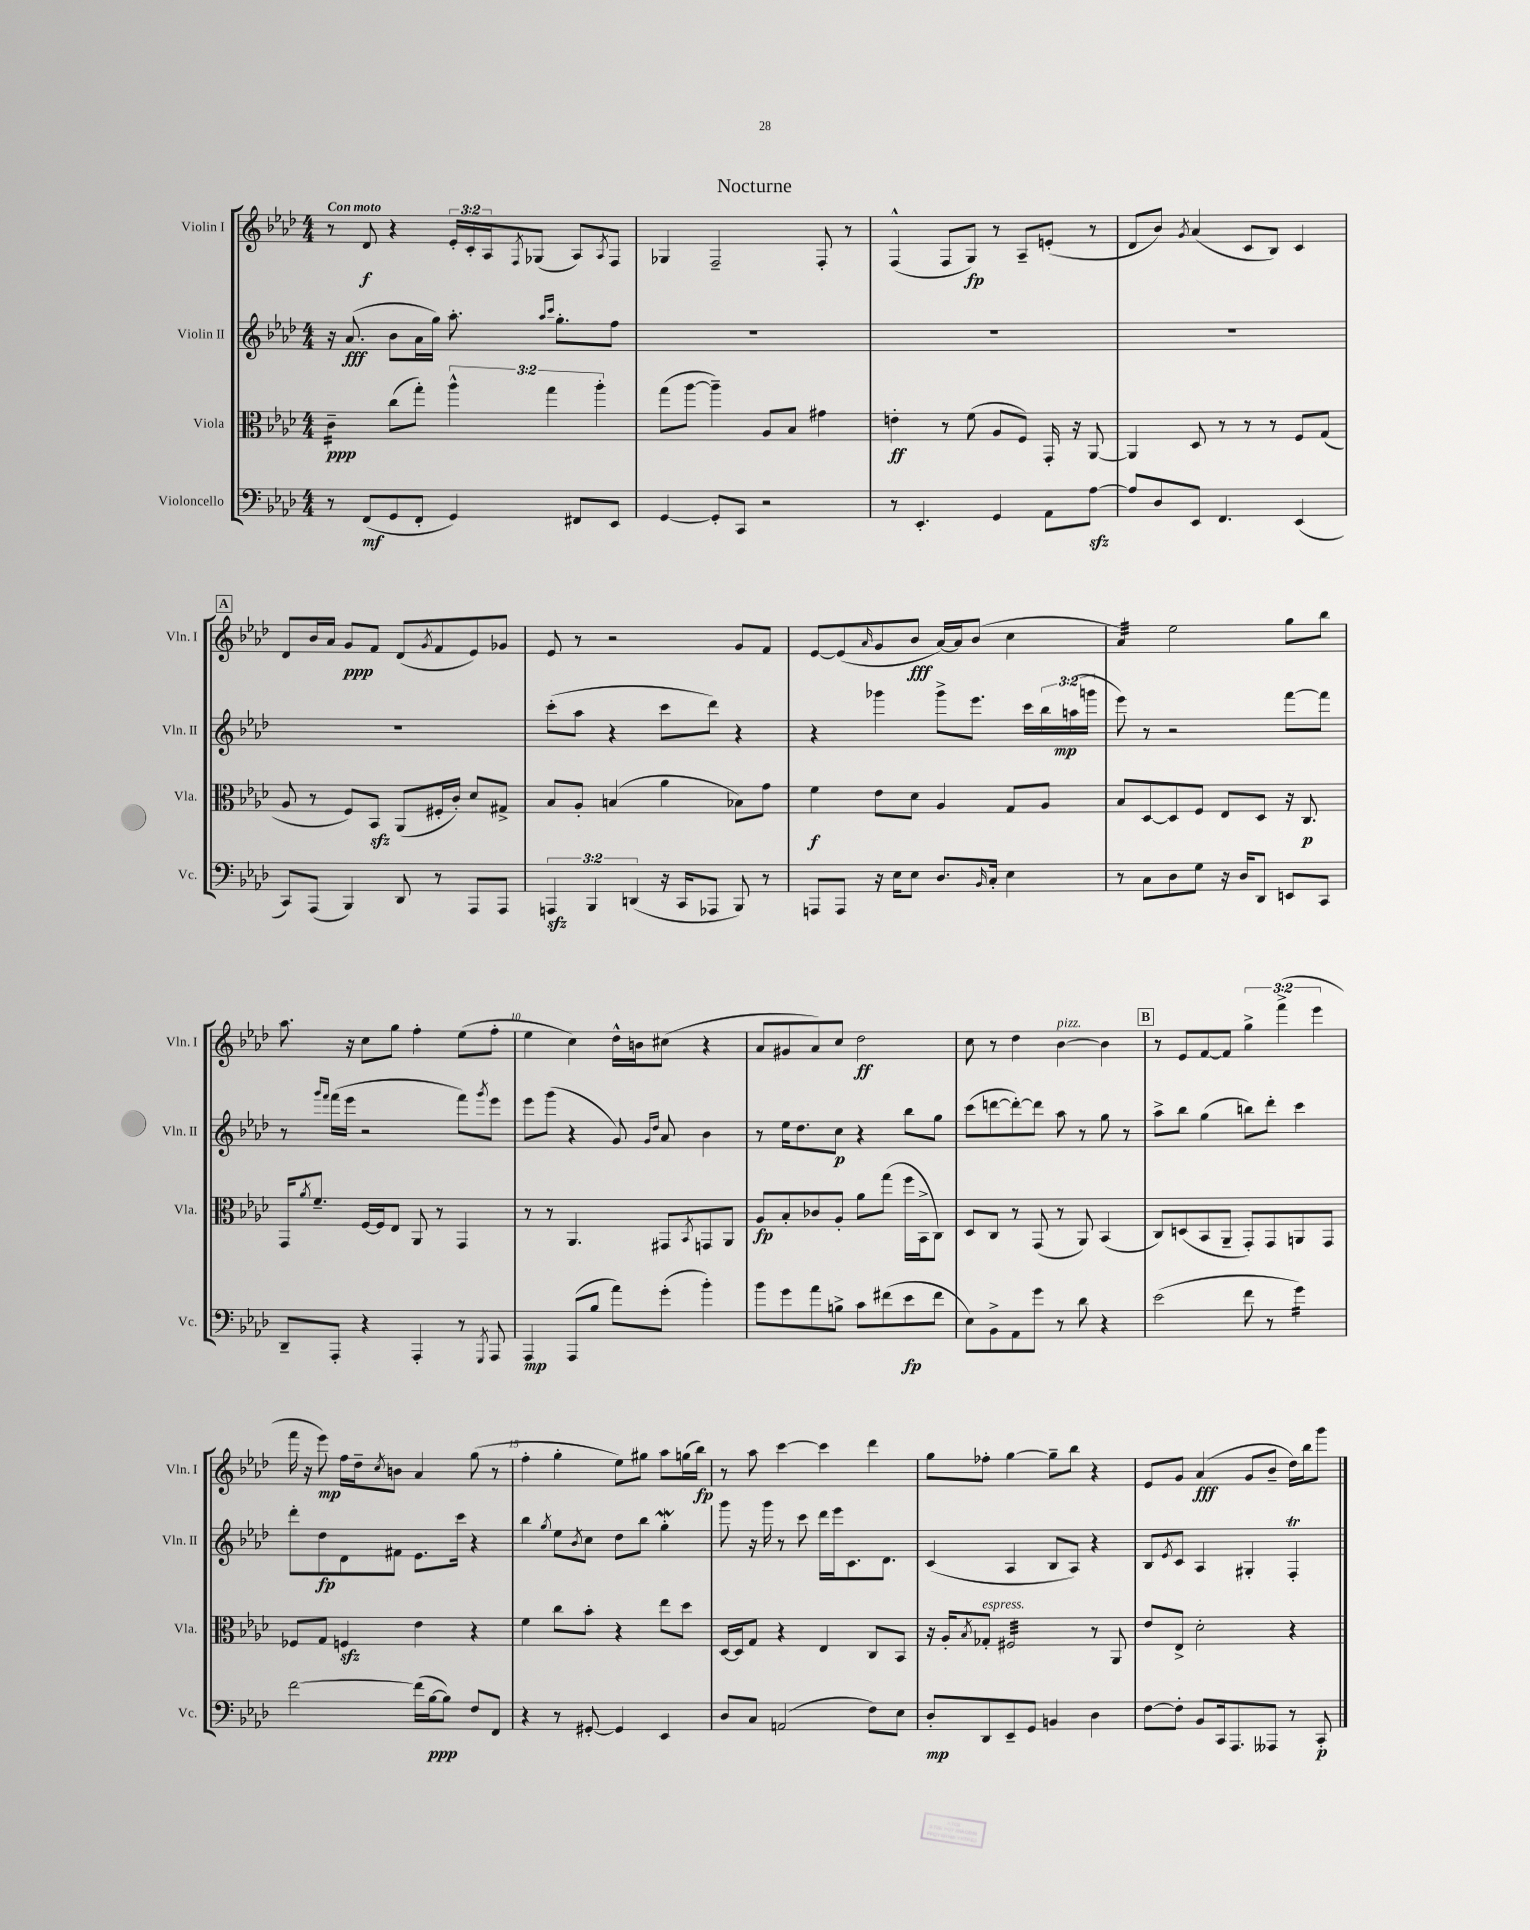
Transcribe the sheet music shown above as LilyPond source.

\header { title = "Nocturne" }
<<
\new StaffGroup <<
\new Staff = "s0" \with { instrumentName = "Violin I" shortInstrumentName = "Vln. I" } {
    \clef treble \key aes \major \numericTimeSignature \time 4/4 \override Staff.TupletNumber.text = #tuplet-number::calc-fraction-text \tempo "Con moto"
    r8 des'8\f r4 \tuplet 3/2 { ees'16-. c'16-. aes16 } \acciaccatura { f8 } ges8( aes8) \acciaccatura { aes8 } f8 |
    ges4 f2-- f8-. r8 |
    f4-^( f8 g8\fp) r8 aes8-- e'8-.( r8 |
    des'8 bes'8) \acciaccatura { g'8 } aes'4( c'8 bes8) c'4 |
    \mark \markup { \box "A" } des'8 bes'16 aes'16 g'8\ppp f'8 des'8( \acciaccatura { g'8 } f'8 ees'8) ges'8 |
    ees'8 r8 r2 g'8 f'8 |
    ees'8~ ees'8( \grace { aes'16 } g'8 bes'8\fff aes'16~) aes'16 bes'8( c''4 |
    aes'4:32) ees''2 g''8 bes''8 |
    aes''8. r16 c''8 g''8 f''4-. ees''8( f''8-. |
    ees''4 c''4) des''16-^ b'16 cis''8( r4 |
    aes'8 gis'8 aes'8) c''8 des''2\ff |
    c''8 r8 des''4 bes'4~^\markup { \italic "pizz." } bes'4 |
    \mark \markup { \box "B" } r8 ees'8 f'8~ f'8 \tuplet 3/2 { g''4-> f'''4->( ees'''4 } |
    f'''16 r16 ees'''8\mp) f''16 des''16-- \acciaccatura { c''8 } b'8 aes'4 g''8( r8 |
    f''4-. g''4-. ees''8) gis''8 aes''8 g''16( bes''16\fp) |
    r8 aes''8 c'''4~ c'''4 des'''4 |
    g''8 fes''8-. g''4~ g''8-- bes''8 r4 |
    ees'8 g'8 aes'4\fff( g'8 bes'8-- des''16) bes''16 g'''8 \bar "|." |
}
\new Staff = "s1" \with { instrumentName = "Violin II" shortInstrumentName = "Vln. II" } {
    \clef treble \key aes \major \numericTimeSignature \time 4/4 \override Staff.TupletNumber.text = #tuplet-number::calc-fraction-text
    r16 aes'8.\fff( bes'8 aes'16 g''16) aes''8.-. \grace { aes''16 c'''16 } g''8.-. f''8 |
    R1 |
    R1 |
    R1 |
    \mark \markup { \box "A" } R1 |
    c'''8-.( aes''8 r4 c'''8 des'''8) r4 |
    r4 ges'''4 ges'''8-> ees'''8. c'''16 \tuplet 3/2 { bes''16 a''16\mp( g'''16 } |
    ees'''8) r8 r2 f'''8~ f'''8 |
    r8 \grace { g'''16 f'''16 } f'''16( ees'''16 r2 f'''8) \acciaccatura { g'''8 } ees'''8 |
    ees'''8 g'''8( r4 g'8) \grace { g'16 des''16 } aes'8 bes'4 |
    r8 ees''16 des''8. c''8\p r4 bes''8 g''8 |
    c'''8( d'''8~ d'''8~-.) d'''8 aes''8 r8 g''8 r8 |
    \mark \markup { \box "B" } aes''8-> bes''8 g''4( b''8) des'''8-. c'''4 |
    des'''8-. des''8\fp des'8 fis'8 ees'8. c'''16 r4 |
    bes''4 \acciaccatura { g''8 } ees''8 \acciaccatura { bes'8 } c''8 des''8 bes''8 g''4-.\mordent |
    g'''8 r16 g'''16 r8 c'''8 des'''16 ees'''16 c'8. des'8. |
    c'4( aes4 bes8 aes8) r4 |
    bes8 \acciaccatura { ees'8 } c'8 aes4 gis4-. f4-.\trill \bar "|." |
}
\new Staff = "s2" \with { instrumentName = "Viola" shortInstrumentName = "Vla." } {
    \clef alto \key aes \major \numericTimeSignature \time 4/4 \override Staff.TupletNumber.text = #tuplet-number::calc-fraction-text
    c'4:16--\ppp c''8( g''8-.) \tuplet 3/2 { aes''4-^ g''4 aes''4-. } |
    g''8( aes''8~ aes''4--) aes8 bes8 gis'4 |
    e'4-.\ff r8 f'8( aes8 f8) g,16-. r16 aes,8~ |
    aes,4 des8 r8 r8 r8 f8 g8( |
    \mark \markup { \box "A" } aes8 r8 f8) bes,8\sfz aes,8( fis16-. c'16-.) des'8 gis8-> |
    bes8 aes8-. b4( aes'4 bes8) g'8 |
    f'4\f ees'8 des'8 aes4 g8 aes8 |
    bes8 des8~ des8 f8 ees8 des8 r16 c8.\p |
    g,16 \acciaccatura { aes'8 } f'8.-- f16~ f16 ees8 aes,8 r8 g,4 |
    r8 r8 aes,4. gis,8 \acciaccatura { bes,8 } g,8 aes,8 |
    aes8\fp bes8-. ces'8 aes8-. aes'8 g''8( f''16 bes,16-> c8) |
    des8 c8 r8 g,8( r8 aes,8) bes,4( |
    \mark \markup { \box "B" } c8) d8( bes,8 aes,8-- g,8-.) g,8 a,8 g,8 |
    fes8 g8 f4\sfz ees'4 r4 |
    f'4 c''8 bes'8-. r4 ees''8 des''8 |
    des16~ des16 g8 r4 ees4 c8 bes,8 |
    r16 aes16-. \acciaccatura { bes8 } ges8-.^\markup { \italic "espress." } fis2:32 r8 aes,8 |
    ees'8 ees8-> des'2-. r4 \bar "|." |
}
\new Staff = "s3" \with { instrumentName = "Violoncello" shortInstrumentName = "Vc." } {
    \clef bass \key aes \major \numericTimeSignature \time 4/4 \override Staff.TupletNumber.text = #tuplet-number::calc-fraction-text
    r8 f,8\mf( g,8 f,8-. g,4) fis,8 ees,8 |
    g,4~ g,8-. c,8 r2 |
    r8 ees,4.-. g,4 aes,8 aes8~\sfz |
    aes8 des8 ees,8 f,4. ees,4( |
    \mark \markup { \box "A" } c,8) aes,,8( bes,,4) des,8 r8 aes,,8 aes,,8 |
    \tuplet 3/2 { a,,4\sfz bes,,4 d,4( } r16 c,16 aes,,8 bes,,8) r8 |
    a,,8 a,,8 r16 ees16 ees8 des8. \grace { bes,16 } c16-. ees4 |
    r8 c8 des8 g8 r16 des16 des,8 e,8 c,8 |
    des,8-- aes,,8-. r4 aes,,4-. r8 \acciaccatura { g,,8 } aes,,8 |
    aes,,4\mp aes,,8( bes8 aes'8) g'8-.( bes'4-.) |
    bes'8 g'8 aes'8 b8-> c'8 fis'8( ees'8\fp fis'8 |
    ees8) bes,8-> aes,8 g'8 r8 des'8 r4 |
    \mark \markup { \box "B" } ees'2( f'8 r8 g'4:16) |
    f'2~ f'16( bes16~\ppp bes8) f8 f,8 |
    r4 r8 gis,8~-. gis,4 ees,4 |
    des8 c8 a,2( f8) ees8 |
    des8-.\mp des,8 ees,8-- g,8 b,4 des4 |
    f8~ f8-. bes,8 c,16 aes,,8. aeses,,8 r8 c,8-.\p \bar "|." |
}
>>
>>
\layout { \context { \Score \override BarNumber.break-visibility = ##(#f #t #t) barNumberVisibility = #(every-nth-bar-number-visible 5) } }
